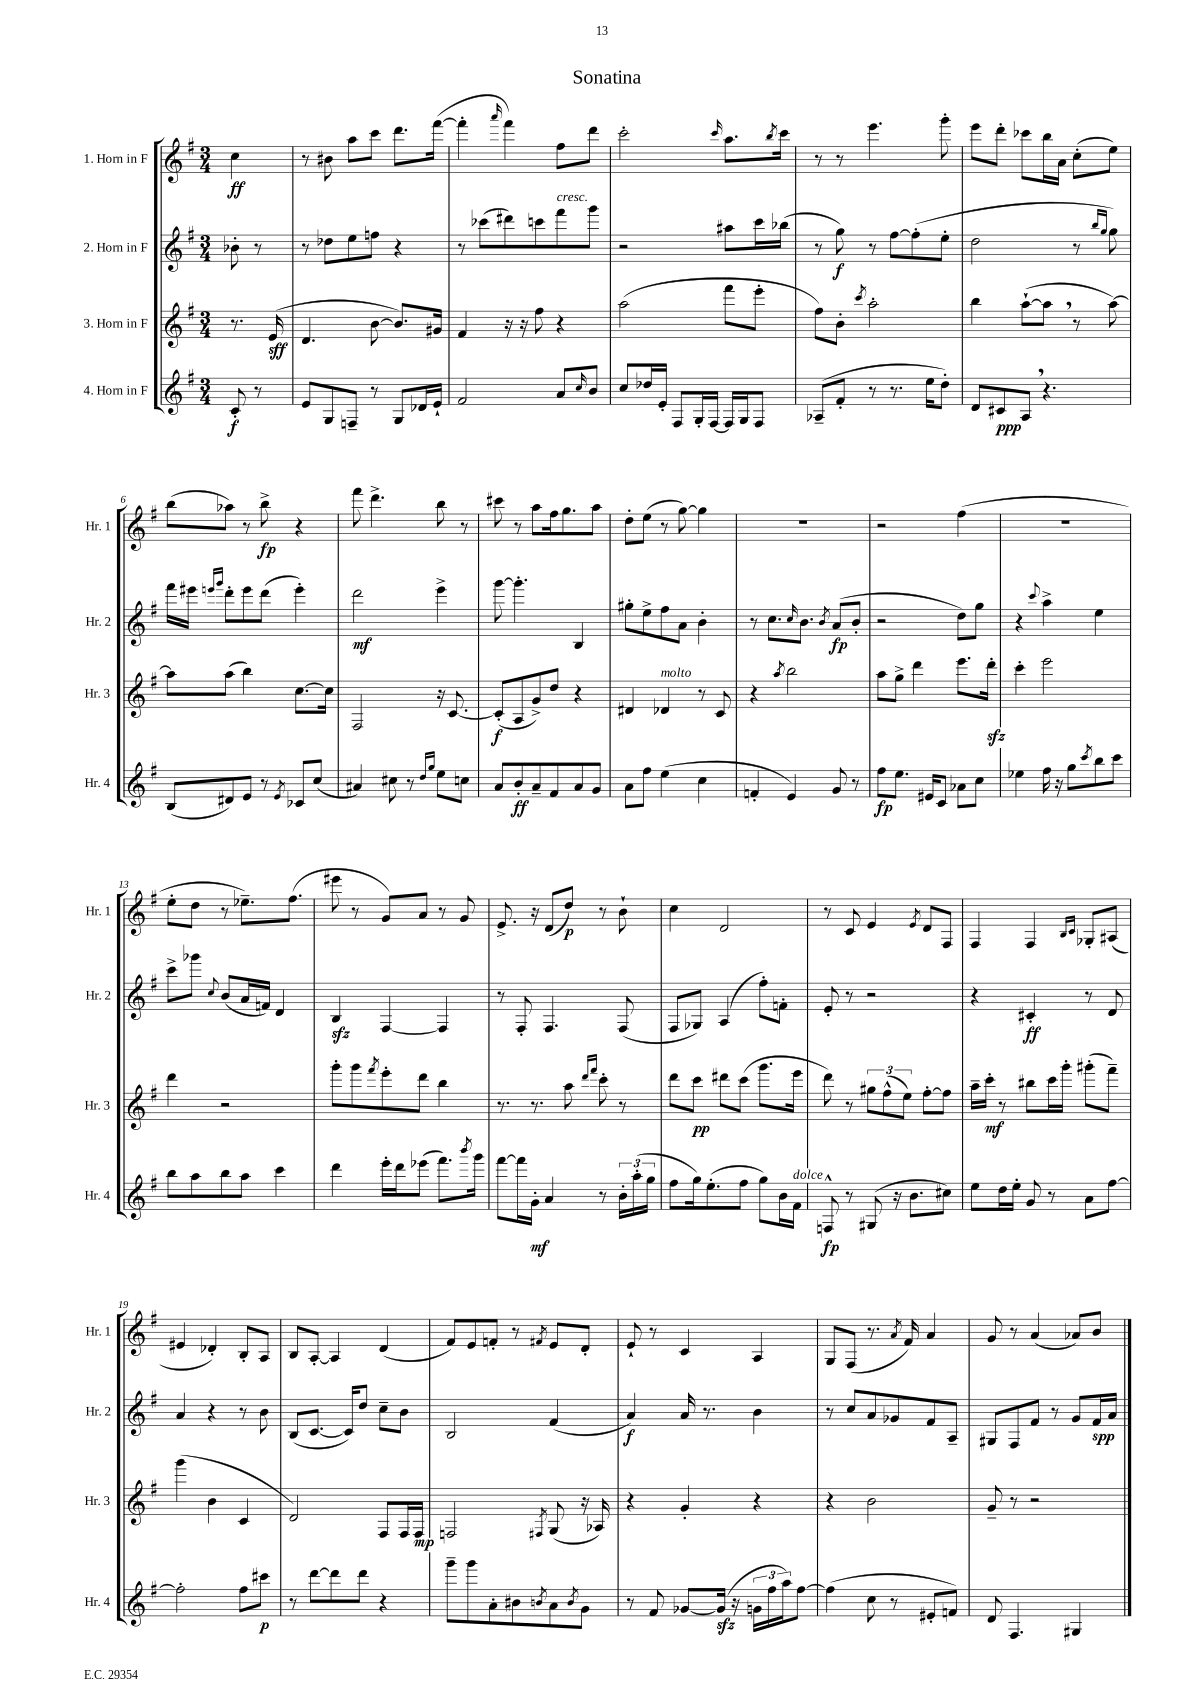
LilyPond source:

\header { title = "Sonatina" }
<<
\new StaffGroup <<
\new Staff = "s0" \with { instrumentName = "1. Horn in F" shortInstrumentName = "Hr. 1" } {
    \clef treble \key g \major \numericTimeSignature \time 3/4 \partial 4
    c''4\ff |
    r8 bis'8 a''8 c'''8 d'''8. fis'''16~( |
    fis'''4-. \grace { a'''16 } fis'''4) fis''8 d'''8 |
    c'''2-. \grace { c'''16 } a''8. \acciaccatura { b''8 } c'''16 |
    r8 r8 e'''4. g'''8-. |
    e'''8 d'''8-. ces'''8 b''16 a'16 c''8-.( e''8) |
    b''8( aes''8) r8 b''8->\fp r4 |
    fis'''8 d'''4.-> b''8 r8 |
    cis'''8 r8 a''8 fis''16 g''8. a''8 |
    d''8-. e''8( r8 g''8~) g''4 |
    R2. |
    r2 fis''4( |
    R2. |
    e''8-. d''8 r8 ees''8.--) fis''8.( |
    eis'''8 r8 g'8) a'8 r8 g'8 |
    e'8.-> r16 d'8( d''8\p) r8 b'8-! |
    c''4 d'2 |
    r8 c'8 e'4 \acciaccatura { e'8 } d'8 fis8 |
    fis4 fis4 \grace { b16 c'16 } ges8-. ais8( |
    eis'4 des'4-.) b8-. a8 |
    b8 a8~-. a4 d'4( |
    fis'8) e'8 f'8-. r8 \acciaccatura { fis'8 } e'8 d'8-. |
    e'8-! r8 c'4 a4 |
    g8 fis8( r8. \acciaccatura { a'8 } fis'16) a'4 |
    g'8 r8 a'4( aes'8) b'8 \bar "|." |
}
\new Staff = "s1" \with { instrumentName = "2. Horn in F" shortInstrumentName = "Hr. 2" } {
    \clef treble \key g \major \numericTimeSignature \time 3/4 \partial 4
    bes'8-. r8 |
    r8 des''8 e''8 f''8 r4 |
    r8 ces'''8( dis'''8) c'''8 fis'''8^\markup { \italic "cresc." } g'''8 |
    r2 ais''8 c'''16 bes''16( |
    r8 g''8\f) r8 fis''8~ fis''8-.( e''8-. |
    d''2 r8 \grace { b''16 g''16 } g''8) |
    fis'''16 eis'''16 \grace { e'''16 g'''16 } d'''8-. e'''8 d'''8( e'''4-.) |
    d'''2\mf e'''4-> |
    g'''8~ g'''4.-. b4 |
    gis''8-. e''8-> fis''8 a'8 b'4-. |
    r8 c''8. \grace { c''16 } b'8. \acciaccatura { b'8 } a'8\fp( b'8-. |
    r2 d''8) g''8 |
    r4 \appoggiatura { c'''8 } a''4-> e''4 |
    c'''8-> ges'''8 \appoggiatura { c''8 } b'8( a'16 f'16) d'4 |
    b4\sfz fis4~ fis4 |
    r8 fis8-. fis4. fis8( |
    fis8 ges8) a4( fis''8-.) f'8-. |
    e'8-. r8 r2 |
    r4 cis'4-.\ff r8 d'8 |
    a'4 r4 r8 b'8 |
    b8( c'8.~ c'16) d''8 c''8-- b'8 |
    b2 fis'4( |
    a'4\f) a'16 r8. b'4 |
    r8 c''8 a'8 ges'8 fis'8 a8-- |
    gis8 fis8 fis'8 r8 g'8 fis'16\spp a'16 \bar "|." |
}
\new Staff = "s2" \with { instrumentName = "3. Horn in F" shortInstrumentName = "Hr. 3" } {
    \clef treble \key g \major \numericTimeSignature \time 3/4 \partial 4
    r8. e'16\sff( |
    d'4. b'8~ b'8.) gis'16 |
    fis'4 r16 r16 fis''8 r4 |
    a''2( fis'''8 e'''8-. |
    fis''8) b'8-. \acciaccatura { c'''8 } a''2-. |
    b''4 a''8~-!( a''8 \breathe r8 a''8~) |
    a''8 a''8( b''4) c''8.~ c''16 |
    fis2 r16 c'8.~ |
    c'8-.\f( a8 g'8->) d''8 r4 |
    dis'4 des'4^\markup { \italic "molto" } r8 c'8 |
    r4 \acciaccatura { a''8 } b''2 |
    a''8 g''8-> d'''4 e'''8. d'''16-.\sfz |
    c'''4-. e'''2 |
    d'''4 r2 |
    g'''8-. g'''8 \acciaccatura { fis'''8 } e'''8-. d'''8 b''4 |
    r8. r8. a''8 \grace { d'''16 fis'''16 } c'''8-. r8 |
    d'''8 c'''8\pp dis'''8 c'''8( g'''8. e'''16 |
    d'''8) r8 \tuplet 3/2 { gis''8 fis''8-^( e''8) } fis''8~-. fis''8 |
    a''16-- c'''16-.\mf r8 bis''8 c'''16 g'''16-. gis'''8-.( fis'''8--) |
    g'''4( b'4 c'4 |
    d'2) fis8 fis16 fis16\mp |
    f2 \acciaccatura { fis8 } g8( r16 aes16) |
    r4 g'4-. r4 |
    r4 b'2 |
    g'8-- r8 r2 \bar "|." |
}
\new Staff = "s3" \with { instrumentName = "4. Horn in F" shortInstrumentName = "Hr. 4" } {
    \clef treble \key g \major \numericTimeSignature \time 3/4 \partial 4
    c'8-.\f r8 |
    e'8 g8 f8-- r8 g8 des'16 e'16-! |
    fis'2 a'8 \grace { c''16 } b'8 |
    c''8 des''16 e'16-. fis8 g16-. fis16~ fis16 g16 fis8 |
    aes8--( fis'8-. r8 r8. e''16 d''8-.) |
    d'8 cis'8\ppp a8 \breathe r4. |
    b8( dis'8) e'8 r8 \acciaccatura { e'8 } ces'8 c''8( |
    ais'4) cis''8 r8 \grace { d''16 g''16 } e''8 c''8 |
    a'8 b'8-.\ff a'8-- fis'8 a'8 g'8 |
    a'8 fis''8 e''4( c''4 |
    f'4-. e'4) g'8 r8 |
    fis''8\fp e''8. eis'16 c'8 aes'8 c''8 |
    ees''4 fis''16 r16 g''8 \acciaccatura { c'''8 } b''8 c'''8 |
    b''8 a''8 b''8 a''8 c'''4 |
    d'''4 e'''16-. d'''16 ees'''8( fis'''8.) \acciaccatura { b'''8 } g'''16 |
    fis'''8~ fis'''16 g'16-.\mf a'4 r8 \tuplet 3/2 { b'16-. a''16-.( g''16 } |
    fis''8 g''16) e''8.-.( fis''8 g''8) b'16 fis'16^\markup { \italic "dolce" } |
    f8-^\fp r8 gis8( r16 b'8. cis''8) |
    e''8 d''16 e''16-. g'8 r8 a'8 fis''8~ |
    fis''2-. fis''8 cis'''8\p |
    r8 d'''8~ d'''8 d'''8 r4 |
    g'''8-- g'''8 a'8-. bis'8 \acciaccatura { b'8 } a'8 \acciaccatura { b'8 } g'8 |
    r8 fis'8 ges'8~ ges'16\sfz( r16 \tuplet 3/2 { g'16 fis''16 a''16) } fis''8~ |
    fis''4( c''8 r8 eis'8-. f'8) |
    d'8 fis4. gis4 \bar "|." |
}
>>
>>
